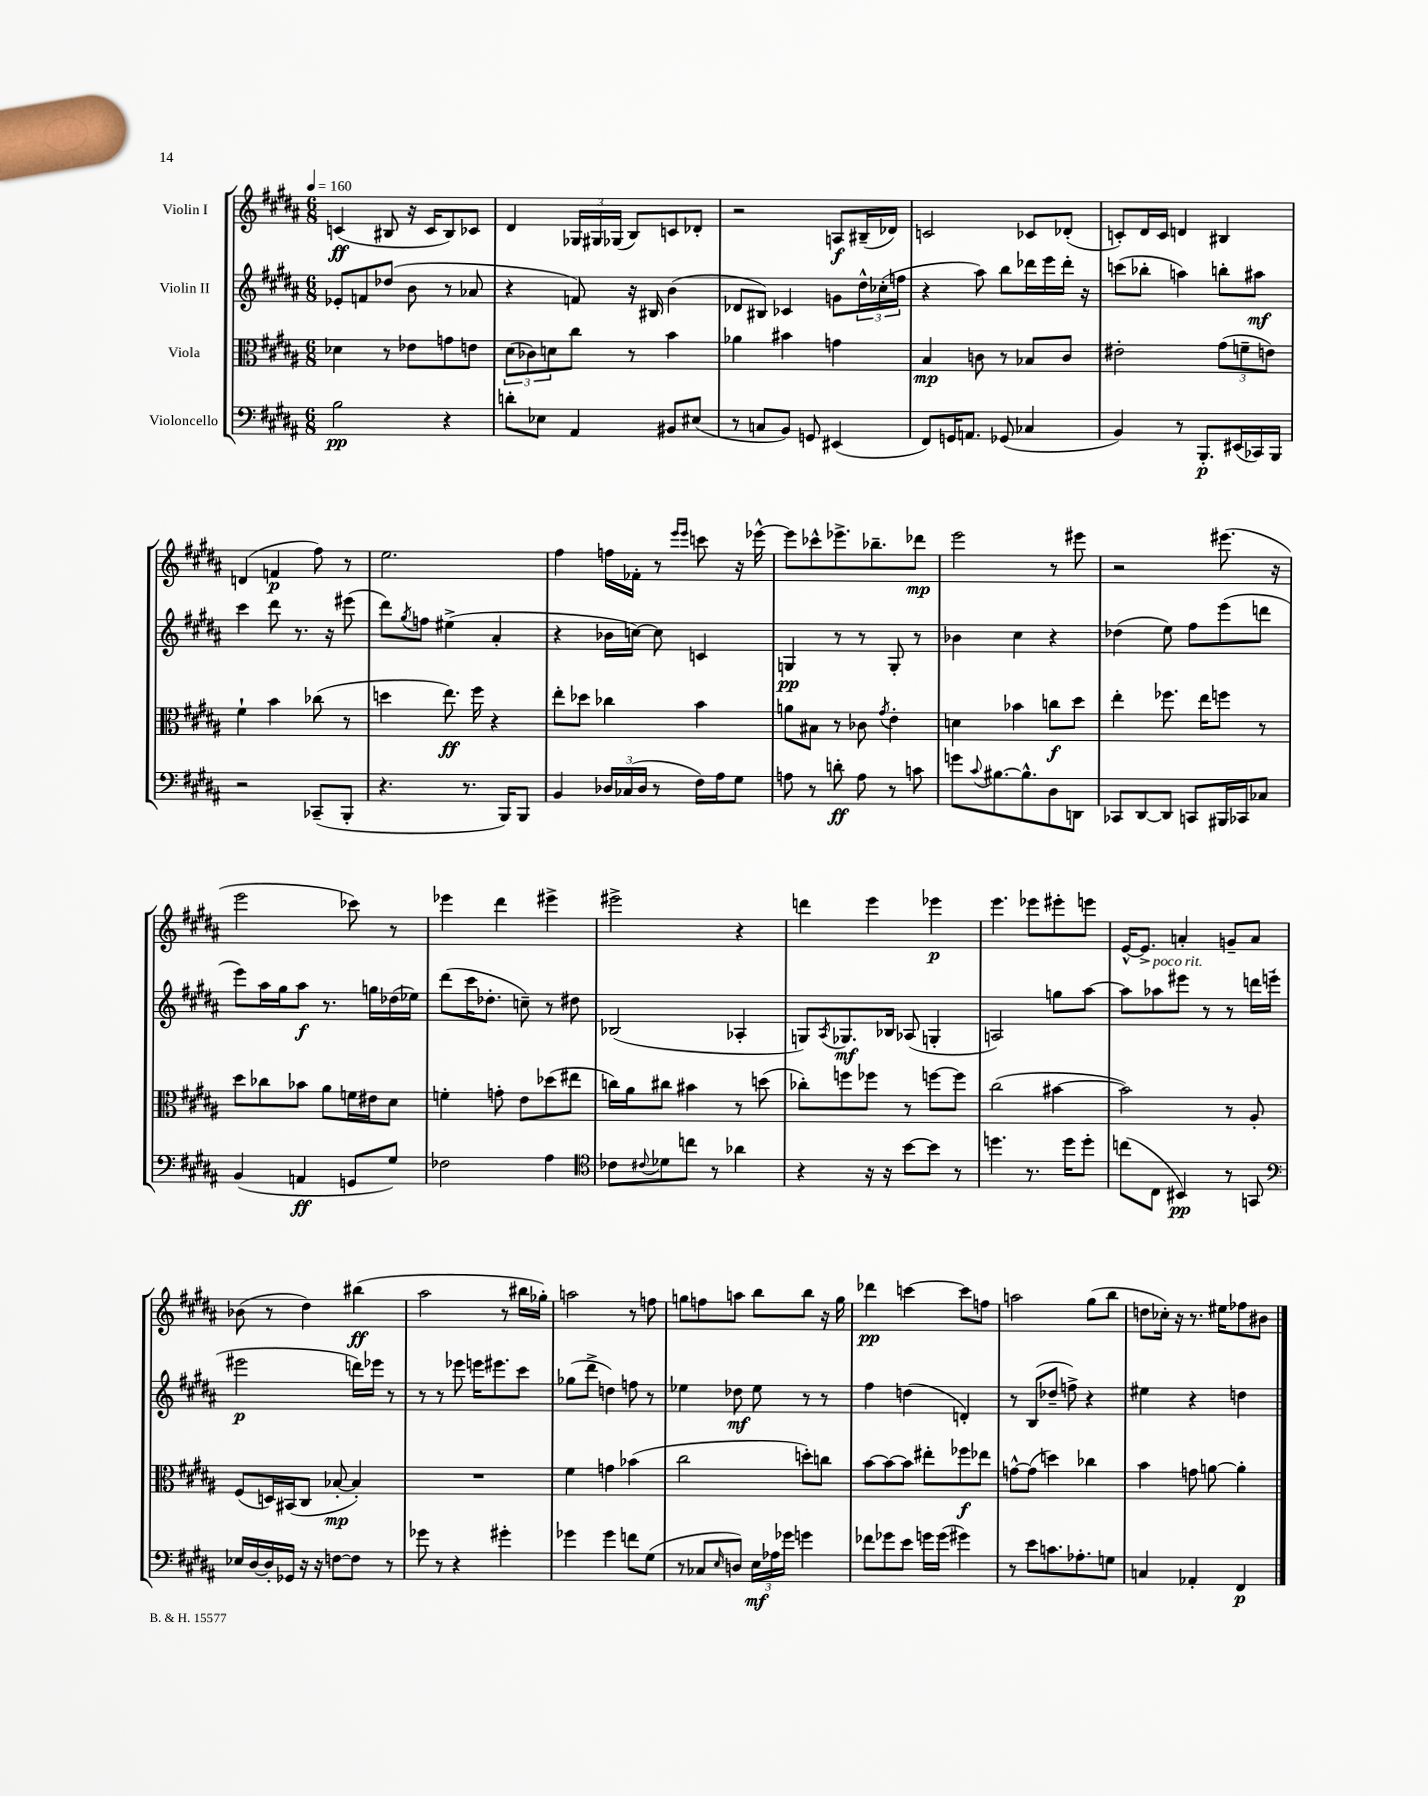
<<
\new StaffGroup <<
\new Staff = "s0" \with { instrumentName = "Violin I" } {
    \clef treble \key b \major \numericTimeSignature \time 6/8 \tempo 4 = 160
    c'4\ff( bis8 r16 c'16 bis8) ces'8 |
    dis'4 \tuplet 3/2 { ges16 gis16 ges16( } b8) c'8 des'8-. |
    r2 a8\f bis16--( des'16) |
    c'2 ces'8 des'8-.( |
    c'8-.) dis'16 c'16 d'4 bis4 |
    d'4( f'4\p fis''8) r8 |
    e''2. |
    fis''4 f''16 fes'16-. r8 \grace { e'''16 e'''16 } c'''8 r16 ees'''16~-^ |
    ees'''8 ces'''8-^ ees'''8.-> bes''8.-- des'''8\mp |
    e'''2 r8 eis'''8 |
    r2 eis'''8.( r16 |
    e'''2 ces'''8) r8 |
    ees'''4 dis'''4 eis'''4-> |
    eis'''2-> r4 |
    d'''4 e'''4 ees'''4\p |
    e'''4. ees'''8 eis'''8-. e'''8 |
    e'16~-^ e'8.-> a'4-. g'8-- a'8 |
    bes'8( r8 dis''4) bis''4\ff( |
    ais''2 r8 bis''16 ges''16-.) |
    a''2 r8 f''8 |
    g''8 f''8 a''8 b''8 b''8 r16 g''16 |
    des'''4\pp c'''4~ c'''8 f''8 |
    a''2 gis''8( b''8 |
    d''8 ces''16-.) r16 r8. eis''16 fes''8 bis'8 \bar "|." |
}
\new Staff = "s1" \with { instrumentName = "Violin II" } {
    \clef treble \key b \major \numericTimeSignature \time 6/8
    ees'8-. f'8 des''8( b'8 r8 aes'8 |
    r4 f'8) r16 bis16 b'4( |
    des'8 bis8) ces'4 g'8 \tuplet 3/2 { dis''16-^ ces''16-.( f''16 } |
    r4 ais''8) b''8 des'''16 e'''16 des'''16-. r16 |
    c'''8( bes''8-. a''4) b''8-. ais''8\mf |
    cis'''4 dis'''8 r8. r16 eis'''8( |
    dis'''8) \acciaccatura { gis''8 } f''8 eis''4->( ais'4-. |
    r4 bes'16 c''16~) c''8 c'4 |
    g4\pp r8 r8 g8-. r8 |
    bes'4 cis''4 r4 |
    des''4( e''8) fis''8 e'''8( d'''8 |
    e'''8) ais''16 gis''16 ais''8\f r8. g''16 des''16( ees''16) |
    dis'''8( cis'''16 des''8.-. c''8--) r8 dis''8 |
    bes2( aes4-. |
    g8) \acciaccatura { ais8 } ges8.\mf bes16 aes8( g4-. |
    a2) g''8 ais''8~ |
    ais''8 aes''8^\markup { \italic "poco rit." } eis'''8 r8 r8 d'''16 e'''16-.( |
    eis'''2\p d'''16) ees'''16 r8 |
    r8 r8 ees'''8 e'''16 eis'''8. cis'''8 |
    ges''8( dis'''8-> d''4) f''8 r8 |
    ees''4 des''8\mf ees''8 r8 r8 |
    fis''4 d''4( d'4-.) |
    r8 b8( des''8-- f''8->) r4 |
    eis''4 r4 d''4 \bar "|." |
}
\new Staff = "s2" \with { instrumentName = "Viola" } {
    \clef alto \key b \major \numericTimeSignature \time 6/8
    des'4 r8 ees'8 g'8 e'8 |
    \tuplet 3/2 { dis'8( ces'8) d'8 } cis''8 r8 b'4 |
    aes'4 bis'4 g'4 |
    b4\mp c'8 r8 bes8 c'8 |
    eis'2-. \tuplet 3/2 { gis'8( f'8-- e'8) } |
    fis'4-! b'4 ces''8( r8 |
    d''4 e''8.\ff) fis''16 r4 |
    e''8-. des''8 ces''4 b'4 |
    a'8 bis8 r8 ces'8 \acciaccatura { gis'8 } e'4-. |
    d'4 bes'4 c''8\f dis''8 |
    e''4-. fes''8. e''16 f''8 r8 |
    dis''8 ces''8 bes'8 ais'8 f'16 eis'16 dis'8 |
    f'4-. g'8-. e'8 des''8( eis''8 |
    c''16) ais'16 cis''8 bis'4 r8 d''8( |
    ces''8-.) f''8 fes''8 r8 f''8~ f''8 |
    cis''2( bis'4~ |
    bis'2) r8 ais8-. |
    fis8( d16) bis,16( cis8 bes8~-.\mp bes4-.) |
    R2. |
    fis'4 g'4 bes'4( |
    cis''2 d''8-.) c''8 |
    b'8~ b'8~ b'8 eis''8-. fes''8\f ees''8 |
    g'8~-^ g'8( d''4) ces''4 |
    b'4 g'8 a'8~ a'4-. \bar "|." |
}
\new Staff = "s3" \with { instrumentName = "Violoncello" } {
    \clef bass \key b \major \numericTimeSignature \time 6/8
    b2\pp r4 |
    d'8-. ees8 ais,4 bis,8 eis8( |
    r8 c8 b,8) g,8 eis,4( |
    fis,8) g,16 a,8. ges,8( ces4 |
    b,4) r8 b,,8.-.\p eis,16( ces,16) b,,16 |
    r2 ces,8--( b,,8-. |
    r4. r8. b,,16) b,,8 |
    b,4 \tuplet 3/2 { des16 ces16( des16 } r8 fis16) ais16 gis8 |
    a8 r8 d'8-.\ff a8 r8 c'8 |
    g'8 \appoggiatura { cis'8 } bis8.~ bis8.-^ dis8 d,8 |
    ces,8 dis,8~ dis,8 c,8 bis,,16 ces,16 ces8 |
    b,4( a,4\ff g,8 gis8) |
    fes2 ais4 |
    \clef tenor ces'8 \appoggiatura { cis'8 } des'8 c''8 r8 aes'4 |
    r4 r16 r16 b'8~ b'8 r8 |
    d''4. r8. d''16 d''8-. |
    c''8( cis8 bis,4\pp) r8 g,8 |
    \clef bass ees16 dis16~ dis16-. ges,16 r16 r16 f8~ f8 r8 |
    ges'8 r8 r4 gis'4-. |
    ges'4 ges'4 f'8 gis8( |
    r8 ces8 \grace { e16 } d8) \tuplet 3/2 { e16\mf aes16 ges'16 } g'4 |
    fes'8 ges'8 e'8 g'16 g'16( gis'4) |
    r8 e'8 c'8. aes8.-. g8 |
    c4 aes,4-. fis,4\p \bar "|." |
}
>>
>>
\layout { \context { \Score \remove "Bar_number_engraver" } }
